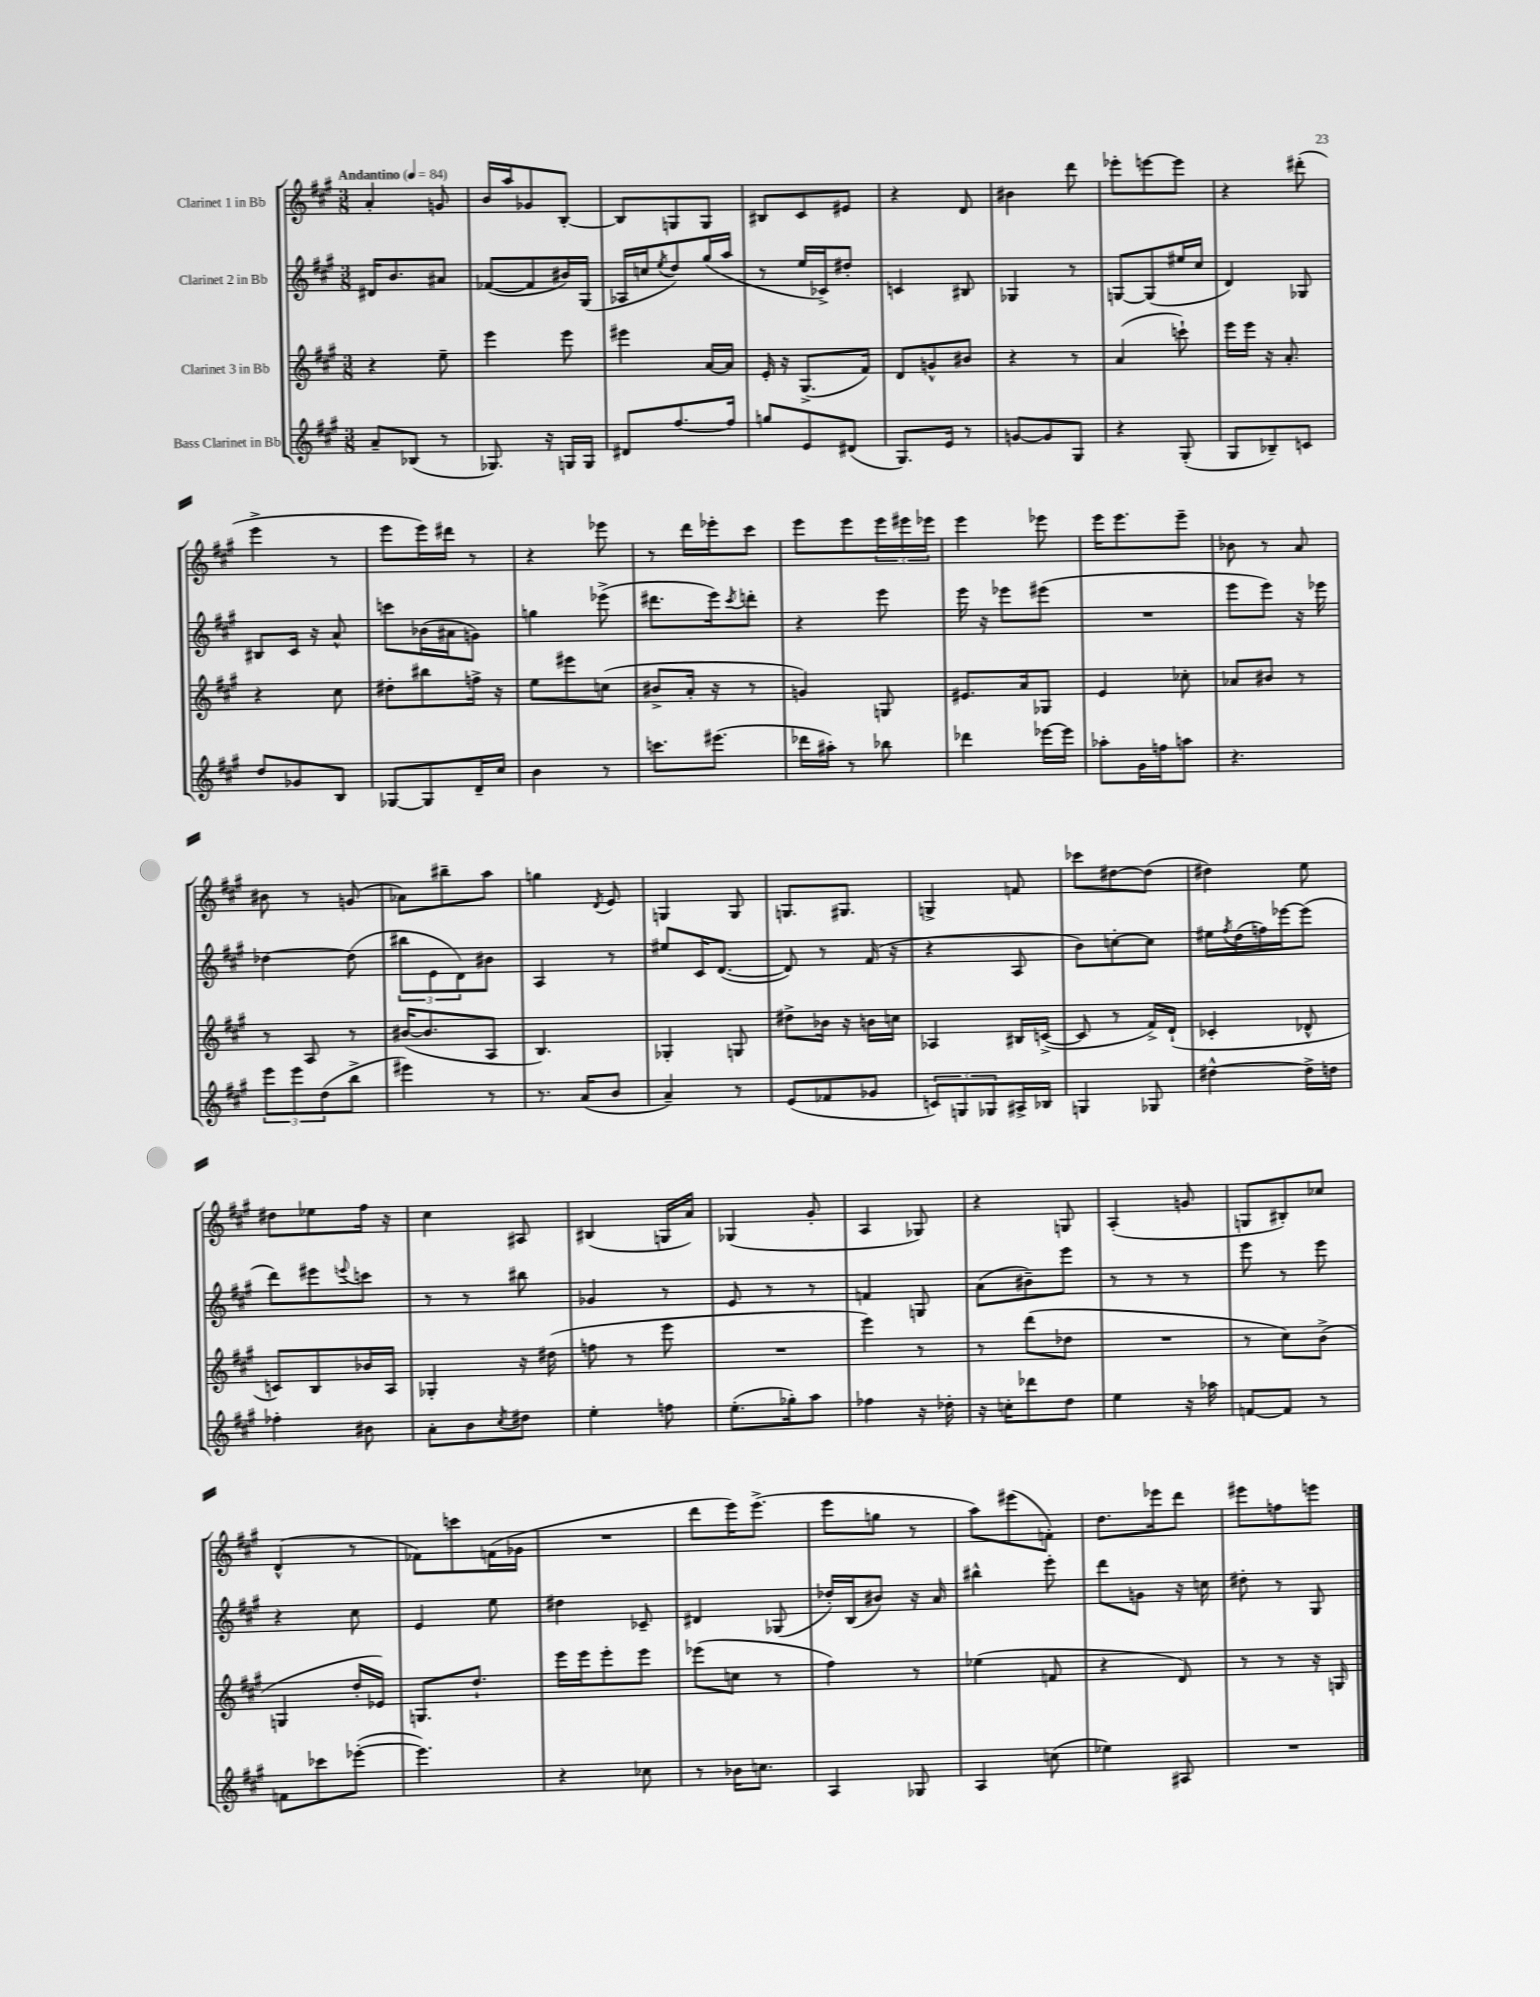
<<
\new StaffGroup <<
\new Staff = "s0" \with { instrumentName = "Clarinet 1 in Bb" } {
    \clef treble \key a \major \numericTimeSignature \time 3/8 \tempo "Andantino" 4 = 84
    a'4-. g'8 |
    b'16 a''16 ges'8 b8~-. |
    b8 g8 g8 |
    bis8 cis'8 eis'8 |
    r4 d'8 |
    bis'4 d'''8 |
    ees'''8-. e'''8~ e'''8 |
    r4 dis'''8-.( |
    e'''4-> r8 |
    e'''8 e'''16) dis'''16 r8 |
    r4 ees'''8 |
    r8 d'''16 ees'''16-. cis'''8 |
    e'''8 e'''8 \tuplet 3/2 { e'''16 eis'''16 ees'''16 } |
    e'''4 ees'''8 |
    e'''16 e'''8. e'''8-- |
    bes'8 r8 a'8 |
    bis'8 r8 g'8( |
    aes'8) bis''8-- a''8 |
    g''4 \acciaccatura { d'8 } e'8 |
    g4 g8 |
    g8. gis8. |
    g4-> f'8 |
    ces'''8 dis''8~ dis''8( |
    dis''4) e''8 |
    dis''8 ees''8 fis''16 r16 |
    cis''4 ais8 |
    bis4( g16 a'16) |
    ges4( gis'8-. |
    a4 ges8) |
    r4 g8 |
    a4-.( g'8 |
    g8 bis8-.) ces''8 |
    d'4-^( r8 |
    fes'8) c'''8 f'16( ges'16 |
    R4. |
    d'''8 e'''16) e'''8.->( |
    e'''8 g''8 r8 |
    a''8) eis'''8( f'8-.) |
    d''8. ees'''16 d'''8 |
    eis'''8 f''8 e'''8 \bar "|." |
}
\new Staff = "s1" \with { instrumentName = "Clarinet 2 in Bb" } {
    \clef treble \key a \major \numericTimeSignature \time 3/8
    dis'16 b'8. ais'8 |
    fes'8~( fes'8 bis'16) gis16( |
    aes16 c''16 \acciaccatura { e''8 } d''8) gis''16( a''16 |
    r8 e''16 ces'16->) dis''8-. |
    c'4 bis8 |
    ges4 r8 |
    g8~ g8( eis''16 cis''16 |
    d'4) ges8 |
    bis8 cis'16 r16 a'8-^ |
    c'''8 bes'16( ais'16 g'8) |
    g''4 ees'''8->( |
    dis'''8. e'''16) \acciaccatura { cis'''8 } d'''8-. |
    r4 e'''8 |
    e'''16 r16 ees'''8 eis'''8( |
    R4. |
    e'''8 e'''8) r16 ees'''16 |
    des''4~ des''8( |
    \tuplet 3/2 { bis''8 e'8 d'8) } bis'8 |
    a4 r8 |
    eis''8 cis'16 d'8.~( |
    d'8) r8 fis'16( r16 |
    r4 a8 |
    b'8) c''8~-. c''8 |
    eis''16 \acciaccatura { fis''8 } d''16( f''16) ees'''16~ ees'''8( |
    d'''8) eis'''8 \appoggiatura { e'''8 } c'''8 |
    r8 r8 bis''8 |
    ges'4 r8 |
    e'8 r8 r8 |
    f'4 g8 |
    a'8( bis'8--) e'''8 |
    r8 r8 r8 |
    e'''8 r8 e'''8 |
    r4 cis''8 |
    e'4 e''8 |
    dis''4 ces'8-- |
    dis'4 ges8( |
    des''16-.) b16( bis'8) r16 a'16 |
    bis''4-^ e'''8-. |
    d'''8 g'8 r16 c''16 |
    dis''8-. r8 gis8 \bar "|." |
}
\new Staff = "s2" \with { instrumentName = "Clarinet 3 in Bb" } {
    \clef treble \key a \major \numericTimeSignature \time 3/8
    r4 e''8-- |
    e'''4 e'''8 |
    eis'''4 a'16~ a'16 |
    e'16-. r16 gis8.->( fis'16) |
    d'8 g'8-^ bis'8 |
    r4 r8 |
    a'4( c'''8-!) |
    e'''16 e'''16 r16 a'8.-. |
    r4 cis''8 |
    dis''8-. bis''8 f''16-> r16 |
    e''8 eis'''8 c''8( |
    bis'8-> a'16-. r16 r8 |
    g'4) g8 |
    eis'8. a'16 ges8 |
    e'4 ces''8-. |
    aes'8 bis'8 r8 |
    r8 a8 r8 |
    bis'16~( bis'8. a8 |
    b4.) |
    ges4-. g8 |
    dis''8-> bes'16 r16 b'16 c''16 |
    aes4 bis16 c'16~->( |
    c'8 r8 fis'16->) d'16-!( |
    ces'4-. des'8-^ |
    c'8) b8 bes'16 a16 |
    ges4-. r16 dis''16( |
    f''8 r8 e'''8 |
    R4. |
    e'''4) r8 |
    r8 d'''8( des''8 |
    R4. |
    r8 cis''8) b'8->( |
    g4 d''16-. ees'16) |
    g8. d''8.-! |
    e'''16 e'''16 e'''8-. e'''8 |
    ees'''8( c''8 r8 |
    fis''4) r8 |
    ees''4( f'8 |
    r4 d'8) |
    r8 r8 r16 g16 \bar "|." |
}
\new Staff = "s3" \with { instrumentName = "Bass Clarinet in Bb" } {
    \clef treble \key a \major \numericTimeSignature \time 3/8
    a'8-- bes8( r8 |
    ges8.) r16 g16 g16 |
    dis'8 fis''8.~ fis''16 |
    g''8 e'8 dis'8( |
    gis8.) e'16 r8 |
    g'8~ g'8 gis8 |
    r4 gis8-.( |
    gis8 bes8--) c'8 |
    d''8 ges'8 b8 |
    ges8~ ges8 d'16-- cis''16 |
    b'4 r8 |
    c'''8. eis'''8.( |
    des'''16 ais''16-.) r8 bes''8 |
    des'''4 ees'''16~ ees'''16 |
    aes''8-. gis'16 f''16 a''8 |
    r4. |
    \tuplet 3/2 { e'''8 e'''8 d''8( } b''8-> |
    eis'''4) r8 |
    r8. a'16( b'8 |
    a'4--) r8 |
    e'8( fes'8 ges'8 |
    \tuplet 3/2 { c'8) g8 ges8 } ais16-> bes16 |
    g4 ges8 |
    dis''4~-^ dis''16-> d''16 |
    fes''4-. bis'8 |
    a'8-. b'8 \acciaccatura { cis''8 } dis''8 |
    e''4-. f''8 |
    e''8.-.( ges''16-.) a''8 |
    fes''4 r16 des''16-. |
    r16 c''16-. des'''8 d''8 |
    e''4 r16 aes''16 |
    f'8~ f'8 r8 |
    f'8 ces'''8 ees'''8~-.( |
    ees'''4.) |
    r4 ces''8 |
    r8 bes'16 c''8. |
    a4 ges8 |
    a4 c''8( |
    ees''4) ais8 |
    R4. \bar "|." |
}
>>
>>
\layout { \context { \Score \remove "Bar_number_engraver" } }
